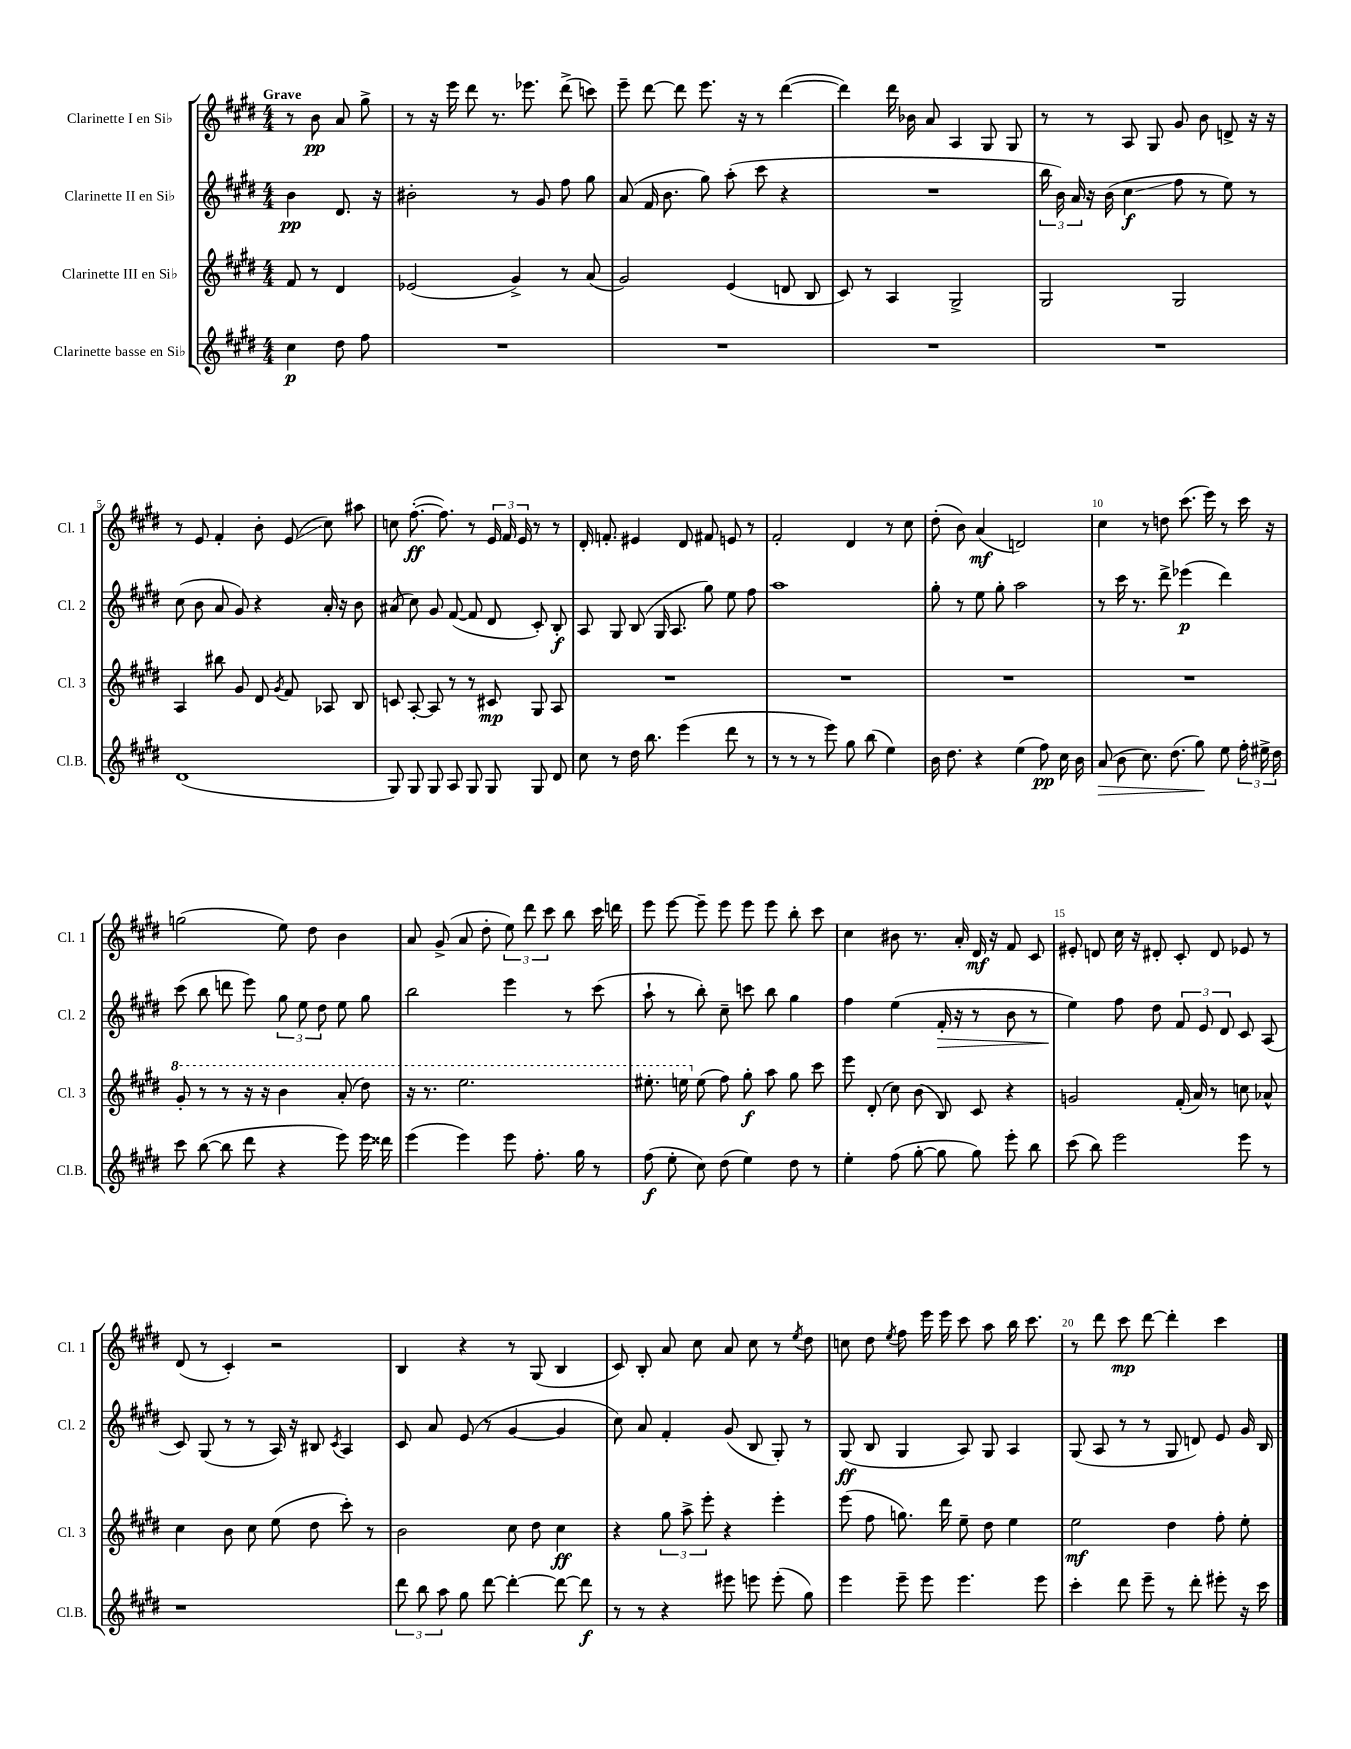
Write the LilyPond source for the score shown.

<<
\new StaffGroup <<
\new Staff = "s0" \with { instrumentName = "Clarinette I en Sib" shortInstrumentName = "Cl. 1" } {
    \clef treble \key e \major \numericTimeSignature \time 4/4 \partial 2 \tempo "Grave"
    \autoBeamOff r8 b'8\pp a'8 gis''8-> |
    r8 r16 e'''16 dis'''8 r8. ees'''8. dis'''8->( c'''8) |
    e'''8-- dis'''8~ dis'''8 e'''8. r16 r8 dis'''4~( |
    dis'''4) dis'''16 bes'16 a'8 a4 gis8 gis8 |
    r8 r8 a8 gis8 gis'8 b'8 d'8-> r16 r16 |
    r8 e'8 fis'4-. b'8-. e'8\glissando( cis''8) ais''8 |
    c''8 fis''8.~-.\ff( fis''8.) r8 \tuplet 3/2 { e'16 fis'16 e'16 } r8 r8 |
    dis'16-. f'8.-. eis'4 dis'8 fis'8 e'8 r8 |
    fis'2-. dis'4 r8 cis''8 |
    dis''8-.( b'8) a'4\mf( d'2) |
    cis''4 r8 d''8 cis'''8.( e'''16) r8 cis'''16 r16 |
    g''2( e''8) dis''8 b'4 |
    a'8 gis'8->( a'8 dis''8-. \tuplet 3/2 { e''8) dis'''8 cis'''8 } b''8 cis'''16 d'''16 |
    e'''8 e'''8~ e'''8-- e'''8 e'''8 e'''8 b''8-. cis'''8 |
    cis''4 bis'8 r8. a'16-. dis'16\mf r16 fis'8 cis'8 |
    eis'8-. d'8 cis''16 r16 dis'8-. cis'8-. dis'8 ees'8 r8 |
    dis'8( r8 cis'4-.) r2 |
    b4 r4 r8 gis8( b4 |
    cis'8) b8-. a'8 cis''8 a'8 cis''8 r8 \acciaccatura { e''8 } dis''8 |
    c''8 dis''8 \acciaccatura { e''8 } fis''8 e'''16 e'''16 cis'''8 a''8 b''16 cis'''8. |
    r8 dis'''8 cis'''8\mp dis'''8~ dis'''4-. cis'''4 \bar "|." |
}
\new Staff = "s1" \with { instrumentName = "Clarinette II en Sib" shortInstrumentName = "Cl. 2" } {
    \clef treble \key e \major \numericTimeSignature \time 4/4 \partial 2
    \autoBeamOff b'4\pp dis'8. r16 |
    bis'2-. r8 gis'8 fis''8 gis''8 |
    a'8( fis'16 b'8. gis''8) a''8-.( cis'''8 r4 |
    R1 |
    \tuplet 3/2 { b''16 b'16) a'16 } r16 b'16( cis''4\glissando\f fis''8 r8 e''8) r8 |
    cis''8( b'8 a'8 gis'8) r4 a'16-. r16 b'8 |
    ais'8( cis''8) gis'8 fis'8~( fis'8 dis'8 cis'8-.) b8-.\f |
    a8 gis8 b8( gis16 a8. gis''8) e''8 fis''8 |
    a''1 |
    gis''8-. r8 e''8 gis''8-. a''2 |
    r8 cis'''16 r8. dis'''8-> ees'''4\p( dis'''4) |
    cis'''8( b''8 d'''8 e'''8) \tuplet 3/2 { gis''8 e''8 dis''8 } e''8 gis''8 |
    b''2 e'''4 r8 cis'''8( |
    a''8-! r8 b''8-.) cis''8-- c'''8 b''8 gis''4 |
    fis''4 e''4( fis'16-.\> r16 r8 b'8 r8 |
    e''4\!) fis''8 dis''8 \tuplet 3/2 { fis'8 e'8 dis'8 } cis'8 a8( |
    cis'8) gis8( r8 r8 a16) r16 bis8 \acciaccatura { cis'8 } a4 |
    cis'8 a'8 e'8( r8 gis'4~ gis'4 |
    cis''8) a'8 fis'4-. gis'8( b8 gis8-.) r8 |
    gis8\ff( b8 gis4 a8) gis8 a4 |
    gis8( a8 r8 r8 gis8 d'8) e'8 gis'16 b16 \bar "|." |
}
\new Staff = "s2" \with { instrumentName = "Clarinette III en Sib" shortInstrumentName = "Cl. 3" } {
    \clef treble \key e \major \numericTimeSignature \time 4/4 \partial 2
    \autoBeamOff fis'8 r8 dis'4 |
    ees'2( gis'4->) r8 a'8( |
    gis'2) e'4( d'8 b8 |
    cis'8) r8 a4 gis2-> |
    gis2 gis2 |
    a4 bis''8 gis'8 dis'8 \acciaccatura { gis'8 } fis'8 aes8 b8 |
    c'8 a8~-. a8 r8 r8 cis'8\mp gis8 a8 |
    R1 |
    R1 |
    R1 |
    R1 |
    \ottava #1 gis''8-. r8 r8 r16 r16 b''4 a''8-.( dis'''8) |
    r16 r8. e'''2. |
    eis'''8.-. e'''16 \ottava #0 e''8( fis''8) gis''8-.\f a''8 gis''8 cis'''8 |
    e'''8 dis'8-.( cis''8) b'8( b8) cis'8 r4 |
    g'2 fis'16-.( a'16) r8 c''8 aes'8-^ |
    cis''4 b'8 cis''8 e''8( dis''8 cis'''8-.) r8 |
    b'2 cis''8 dis''8 cis''4\ff |
    r4 \tuplet 3/2 { gis''8 a''8-> e'''8-. } r4 e'''4-. |
    e'''8( fis''8 g''8.) dis'''16 e''8-- dis''8 e''4 |
    e''2\mf dis''4 fis''8-. e''8-. \bar "|." |
}
\new Staff = "s3" \with { instrumentName = "Clarinette basse en Sib" shortInstrumentName = "Cl.B." } {
    \clef treble \key e \major \numericTimeSignature \time 4/4 \partial 2
    \autoBeamOff cis''4\p dis''8 fis''8 |
    R1 |
    R1 |
    R1 |
    R1 |
    dis'1( |
    gis8) gis8 gis8 a8 gis8 gis8 gis8 dis'8 |
    cis''8 r8 dis''16 b''8. e'''4( dis'''8 r8 |
    r8 r8 r8 e'''8) gis''8 b''8( e''4) |
    b'16 dis''8. r4 e''4( fis''8\pp) cis''16 b'16 |
    a'8\>( b'8 cis''8.) dis''8.( gis''8\!) e''8 \tuplet 3/2 { fis''16-. eis''16-> dis''16 } |
    cis'''8 b''8~( b''8 dis'''8 r4 e'''8) e'''16 disis'''16 |
    e'''4( e'''4) e'''8 fis''8.-. gis''16 r8 |
    fis''8\f( e''8-. cis''8) dis''8( e''4) dis''8 r8 |
    e''4-. fis''8( gis''8~-. gis''8 gis''8) e'''8-. b''8 |
    cis'''8( b''8) e'''2 e'''8 r8 |
    r1 |
    \tuplet 3/2 { dis'''8 b''8 a''8 } gis''8 dis'''8~ dis'''4~-. dis'''8~ dis'''8\f |
    r8 r8 r4 eis'''8 e'''8 e'''8-.( gis''8) |
    e'''4 e'''8-- e'''8 e'''4. e'''8 |
    cis'''4-. dis'''8 e'''8-- r8 dis'''8-. eis'''8-. r16 cis'''16 \bar "|." |
}
>>
>>
\layout { \context { \Score \override BarNumber.break-visibility = ##(#f #t #t) barNumberVisibility = #(every-nth-bar-number-visible 5) } }
